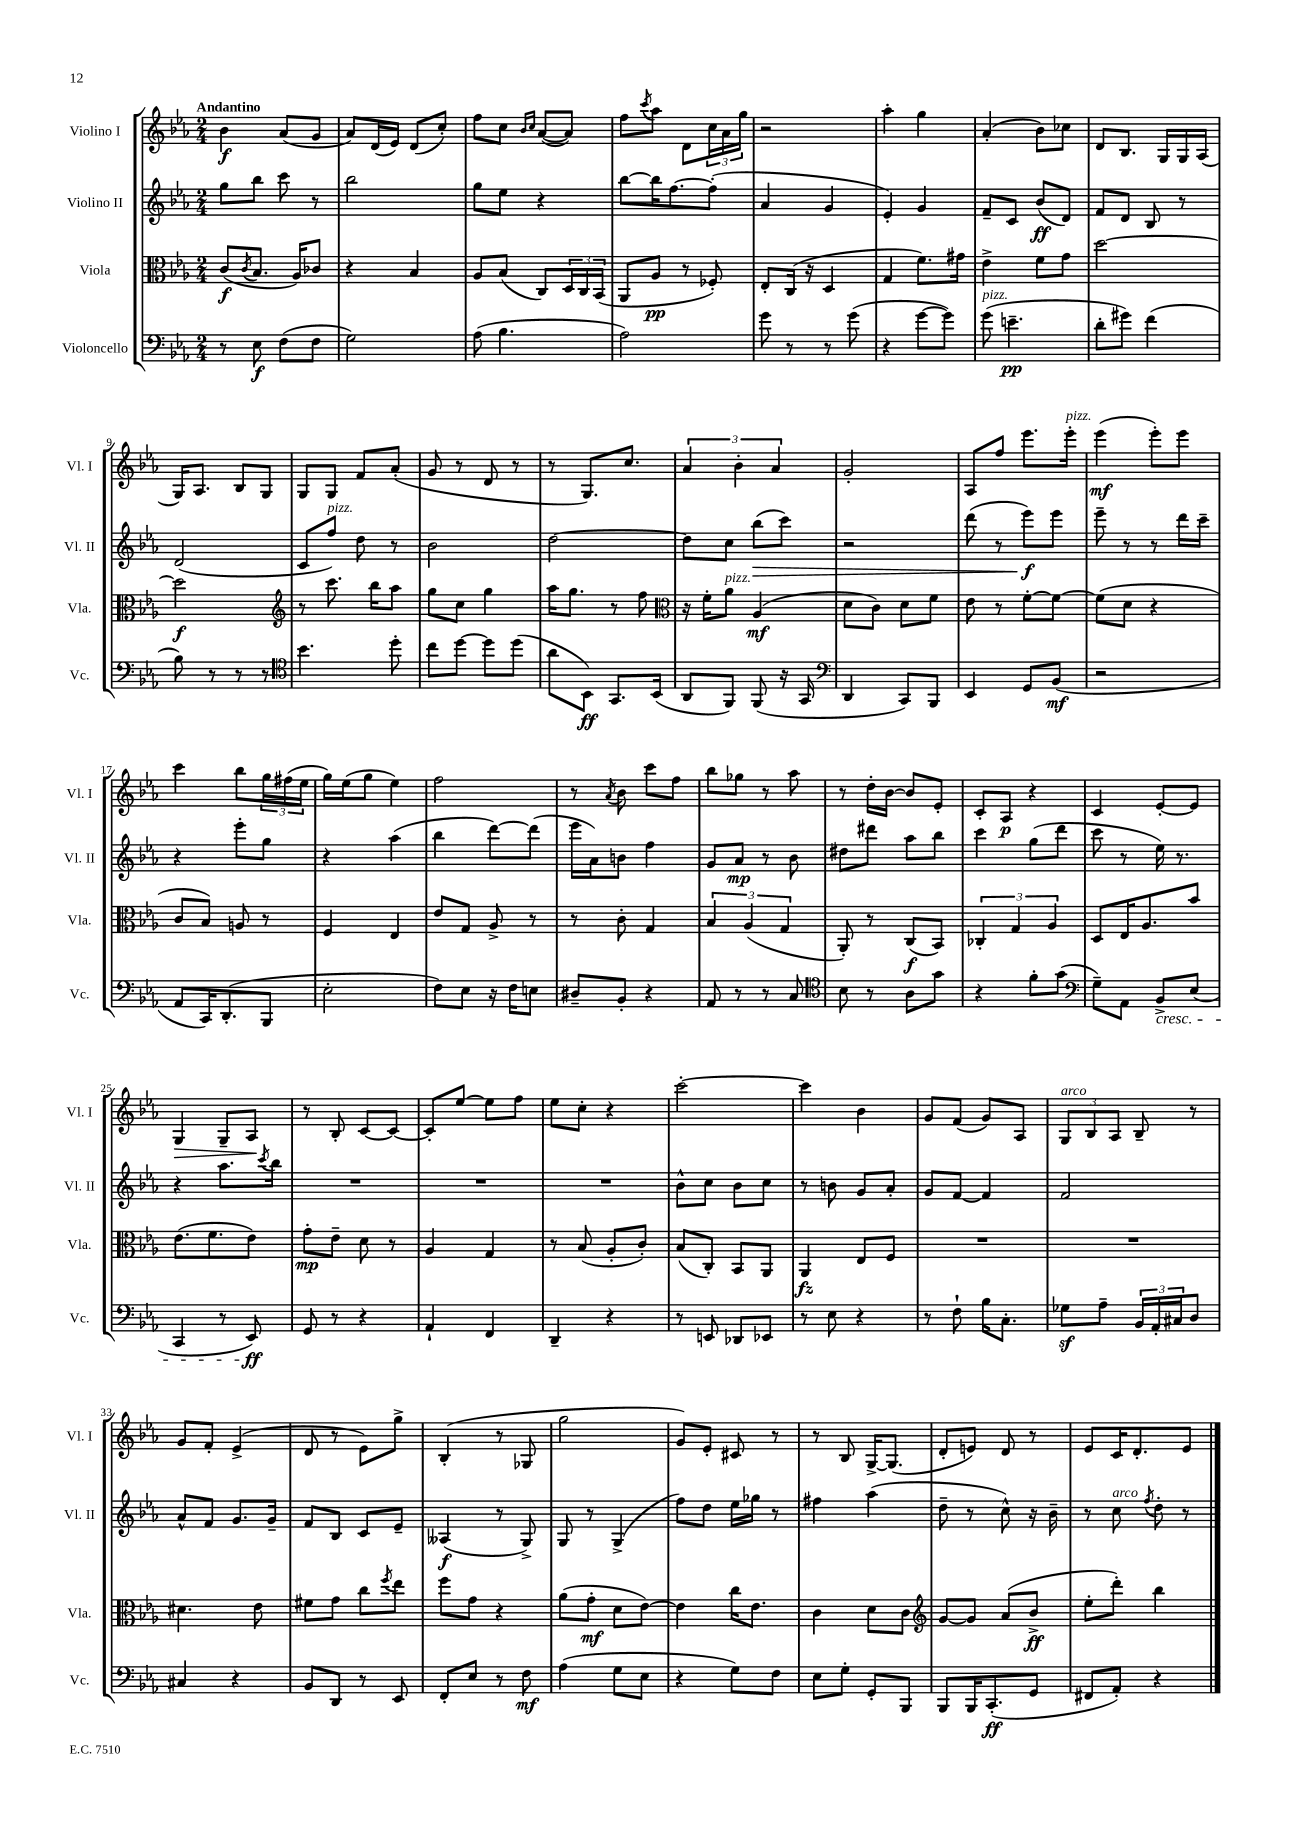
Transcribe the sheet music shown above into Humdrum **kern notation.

**kern	**kern	**kern	**kern
*staff4	*staff3	*staff2	*staff1
*clefF4	*clefC3	*clefG2	*clefG2
*k[b-e-a-]	*k[b-e-a-]	*k[b-e-a-]	*k[b-e-a-]
*M2/4	*M2/4	*M2/4	*M2/4
8r	(8c	8gg	4b-
.	8qc	.	.
8E-	8.B-	8bb-	.
(8F	.	8ccc	(8a-
.	16A-)	.	.
8F	8c-	8r	8g
=	=	=	=
2G)	4r	2bb-	8a-)
.	.	.	(16d
.	.	.	16e-)
.	4B-	.	(8d
.	.	.	8cc')
=	=	=	=
(8A-	8A-	8gg	8ff
4.B-	(8B-	8ee-	8cc
.	.	.	16qqb-
.	.	.	16qqcc
.	8C)	4r	([8a-
.	24D	.	8a-])
.	24C	.	.
.	(24BB-	.	.
=	=	=	=
2A-)	8AA-	[8bb-	8ff
.	.	.	8qccc
.	8A-	16bb-]	8aa-
.	.	[8.ff	.
.	8r	.	8d
.	8F-')	(8ff']	24cc
.	.	.	24a-
.	.	.	24gg
=	=	=	=
8g	8E-'	4a-	2r
8r	(16C	.	.
.	16r	.	.
8r	4D	4g	.
(8g	.	.	.
=	=	=	=
4r	4G	4e-')	4aa-'
[8g	8.f)	4g	4gg
8g])	.	.	.
.	16g#	.	.
=	=	=	=
(8g	4e-^	8f~	(4a-'
4.e~	.	8c	.
.	8f	(8b-	8b-)
.	8g	8d)	8cc-
=	=	=	=
8d'	[2dd	8f	8d
8g#)	.	8d	8.B-
(4f	.	8B-	.
.	.	.	16G
.	.	8r	16G
.	.	.	(16A-
=	=	=	=
8B-)	2dd]	(2d	16G)
.	.	.	8.A-
8r	.	.	.
8r	.	.	8B-
8r	.	.	8G
=	=	=	=
*clefC4	*clefG2	*	*
4.b-	8r	8c	8G
.	8.ccc	8ff)	8G
.	.	8dd	8f
.	16bb-	.	.
8dd'	8aa-	8r	(8a-'
=	=	=	=
8cc	8gg	2b-	8g
[8dd	8cc	.	8r
8dd]	4gg	.	8d
(8dd	.	.	8r
=	=	=	=
8a-	16aa-	[2dd	8r
.	8.gg	.	.
8BB-)	.	.	8.G)
8.GG	8r	.	.
.	.	.	8.cc
.	8ff	.	.
(16BB-	.	.	.
=	=	=	=
*	*clefC3	*	*
8AA-	16r	8dd]	6a-
.	16f'	.	.
8FF)	8a-	8cc	.
.	.	.	6b-'
(8FF	(4A-	(8bb-	.
.	.	.	6a-
16r	.	8ccc)	.
16GG	.	.	.
=	=	=	=
*clefF4	*	*	*
4DD	8d	2r	2g'
.	8c)	.	.
8CC)	8d	.	.
8BBB-	8f	.	.
=	=	=	=
4EE-	8e-	(8ddd	8A-
.	8r	8r	8ff
8GG	[8f'	8eee-)	8.eee-
(8BB-	8f_	8eee-	.
.	.	.	16eee-'
=	=	=	=
2r	(8f]	8eee-~	(4eee-
.	8d	8r	.
.	4r	8r	8eee-')
.	.	16ddd	8eee-
.	.	16ccc~	.
=	=	=	=
8AA-	8c	4r	4ccc
16CC)	8B-)	.	.
(8.DD'	.	.	.
.	8A	8eee-'	8bb-
8BBB-	8r	8gg	24gg
.	.	.	(24ff#
.	.	.	24ee-
=	=	=	=
2E-'	4F	4r	16gg)
.	.	.	(16ee-
.	.	.	8gg
.	4E-	(4aa-	4ee-)
=	=	=	=
8F)	8e-	4bb-	2ff
8E-	8G	.	.
16r	8A-^	[8ddd)	.
16F	.	.	.
8E	8r	(8ddd]	.
=	=	=	=
8D#~	8r	16eee-	8r
.	.	16a-)	.
.	.	.	8qa-
8BB-'	8c'	8b	8b-
4r	4G	4ff	8ccc
.	.	.	8ff
=	=	=	=
8AA-	6B-	8g	8bb-
8r	.	8a-	8gg-
.	(6A-	.	.
8r	.	8r	8r
.	6G	.	.
8C	.	8b-	8aa-
=	=	=	=
*clefC4	*	*	*
8B-	8AA-')	8dd#	8r
8r	8r	8ddd#	16dd'
.	.	.	[16b-
8A-	(8C	8aa-	8b-]
8g	8BB-)	8bb-	8e-'
=	=	=	=
4r	6C-'	4ccc	8c'
.	.	.	8A-
.	6G	.	.
8f'	.	(8gg	4r
.	6A-	.	.
(8g	.	8ddd	.
=	=	=	=
*clefF4	*	*	*
8G~)	8D	8ccc	4c
8AA-	16E-	8r	.
.	8.A-	.	.
8BB-^	.	16ee-)	[8e-'
.	.	8.r	.
(8E-	8b-	.	8e-]
=	=	=	=
4CC	(8.e-	4r	4G
.	8.f	.	.
8r	.	8.aa-	8G~
8EE-)	8e-)	.	8A-
.	.	8qccc	.
.	.	16bb-	.
=	=	=	=
8GG	8g'	2r	8r
8r	8e-~	.	8B-'
4r	8d	.	[8c
.	8r	.	8c_
=	=	=	=
4AA-`	4A-	2r	8c']
.	.	.	[8ee-
4FF	4G	.	8ee-]
.	.	.	8ff
=	=	=	=
4DD~	8r	2r	8ee-
.	(8B-	.	8cc'
4r	8A-'	.	4r
.	8c')	.	.
=	=	=	=
8r	(8B-	8b-^^	[2ccc'
8EE	8C')	8cc	.
8DD-	8BB-	8b-	.
8EE-	8AA-	8cc	.
=	=	=	=
8r	4AA-	8r	4ccc]
8E-	.	8b	.
4r	8E-	8g	4b-
.	8F	8a-'	.
=	=	=	=
8r	2r	8g	8g
8F`	.	[8f	(8f
16B-	.	4f]	8g)
8.C'	.	.	.
.	.	.	8A-
=	=	=	=
8G-	2r	2f	12G
.	.	.	12B-
8A-~	.	.	.
.	.	.	12A-
24BB-	.	.	8B-~
24AA-'	.	.	.
24C#	.	.	.
8D	.	.	8r
=	=	=	=
4C#	4.d#	8a-^^	8g
.	.	8f	8f'
4r	.	8.g	(4e-^
.	8e-	.	.
.	.	16g~	.
=	=	=	=
8BB-	8f#	8f	8d
8DD	8g	8B-	8r
8r	8cc	8c	8e-)
.	8qff	.	.
8EE-	8ee-	8e-~	8gg^
=	=	=	=
8FF'	8ff	(4A--	(4B-'
8E-	8g	.	.
8r	4r	8r	8r
8F	.	8G^)	8G-
=	=	=	=
(4A-	(8a-	8G	2gg
.	8g'	8r	.
8G	8d	(4G^	.
8E-	[8e-)	.	.
=	=	=	=
4r	4e-]	8ff)	8g)
.	.	8dd	8e-'
8G)	16cc	16ee-	8c#
.	8.e-	16gg-	.
8F	.	8r	8r
=	=	=	=
8E-	4c	4ff#	8r
8G'	.	.	8B-
8GG'	8d	(4aa-	[16G^
.	.	.	(8.G]
8BBB-	8c	.	.
=	=	=	=
*	*clefG2	*	*
8BBB-	[8g	8dd~	8d'
16BBB-	8g]	8r	8e)
(8.CC'	.	.	.
.	(8a-	8cc^^)	8d
8GG	8b-^	16r	8r
.	.	16b-~	.
=	=	=	=
8FF#	8ee-'	8r	8e-
8AA-')	8ddd')	8cc	16c
.	.	.	8.d'
.	.	8qff	.
4r	4bb-	8dd'	.
.	.	8r	8e-
==	==	==	==
*-	*-	*-	*-
